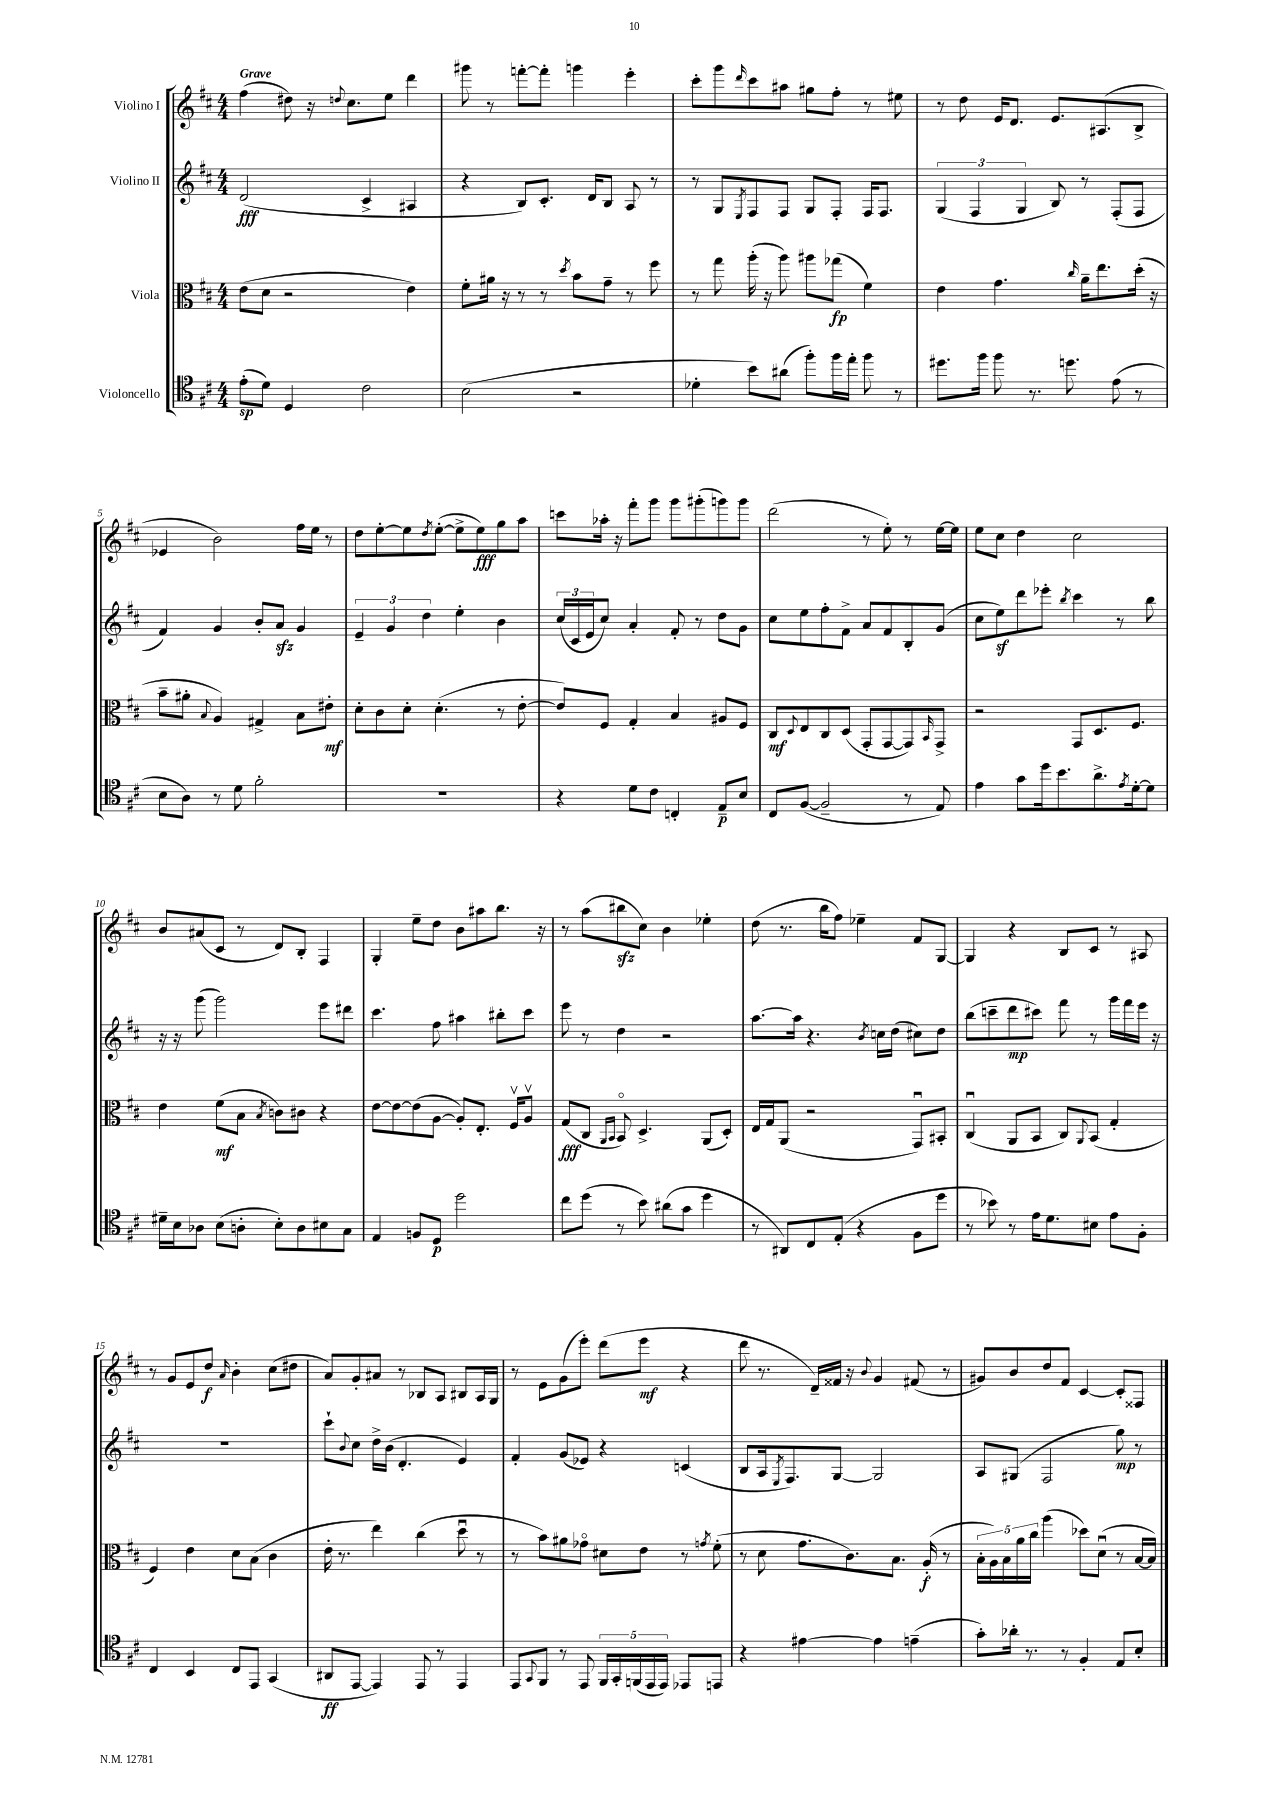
<<
\new StaffGroup <<
\new Staff = "s0" \with { instrumentName = "Violino I" } {
    \clef treble \key d \major \numericTimeSignature \time 4/4 \tempo "Grave"
    fis''4( dis''8) r16 \appoggiatura { d''8 } cis''8. e''8 d'''4 |
    gis'''8 r8 f'''8~-. f'''8-. g'''4 e'''4-. |
    cis'''8-. g'''8 \grace { d'''16 } cis'''8 ais''8 gis''8 fis''8-. r8 eis''8 |
    r8 d''8 e'16 d'8. e'8. ais8.( b8-> |
    ees'4 b'2) fis''16 e''16 r8 |
    d''8 e''8~-. e''8 \acciaccatura { d''8 } e''8~-.( e''8-> e''8\fff) g''8 a''8 |
    c'''8 aes''16-. r16 fis'''8-. g'''8 g'''8 gis'''8-.( g'''8) g'''8 |
    d'''2( r8 e''8-.) r8 e''16~ e''16 |
    e''8 cis''8 d''4 cis''2 |
    b'8 ais'8( cis'8 r8 d'8) b8-. fis4 |
    g4-. e''8-- d''8 b'8 ais''8 b''8. r16 |
    r8 a''8( bis''8\sfz cis''8) b'4 ees''4-. |
    d''8( r8. b''16 fis''8) ees''4-- fis'8 g8~ |
    g4 r4 b8 cis'8 r8 ais8 |
    r8 g'8 e'8 d''8\f \grace { a'16 } b'4-. cis''8( dis''8 |
    a'8) g'8-. ais'8 r8 bes8 a8 bis8 a16 g16 |
    r8 e'8 g'8( e'''8-.) d'''8( e'''8\mf r4 |
    d'''8 r8. d'16--) fisis'16 r16 \appoggiatura { b'8 } g'4 fis'8( r8 |
    gis'8) b'8 d''8 fis'8 cis'4~ cis'8-. fisis8 \bar "|." |
}
\new Staff = "s1" \with { instrumentName = "Violino II" } {
    \clef treble \key d \major \numericTimeSignature \time 4/4
    d'2\fff( cis'4-> ais4 |
    r4 b8) cis'8.-. d'16 b8 a8 r8 |
    r8 g8 \acciaccatura { e8 } fis8 fis8 g8 fis8-. fis16 fis8. |
    \tuplet 3/2 { g4( fis4 g4 } b8) r8 fis8-.( fis8 |
    fis'4) g'4 b'8-. a'8\sfz g'4 |
    \tuplet 3/2 { e'4-- g'4 d''4 } e''4-. b'4 |
    \tuplet 3/2 { cis''16( cis'16 e'16 } cis''8) a'4-. fis'8-. r8 d''8 g'8 |
    cis''8 e''8 fis''8-. fis'8-> a'8 fis'8 b8-. g'8( |
    cis''8 e''8\sf) d'''8 ees'''8-. \acciaccatura { b''8 } cis'''4 r8 b''8 |
    r16 r16 g'''8( g'''2) e'''8 dis'''8 |
    cis'''4. fis''8 ais''4 bis''8-. cis'''8 |
    e'''8 r8 d''4 r2 |
    a''8.~ a''16 r4. \acciaccatura { b'8 } c''16 d''16( cis''8) d''8 |
    b''8( c'''8-- d'''8\mp cis'''8) fis'''8 r8 g'''16 fis'''16 e'''16 r16 |
    R1 |
    cis'''8-! \appoggiatura { b'8 } cis''8 d''16-> b'16( d'4.-. e'4) |
    fis'4-. g'8( ees'8) r4 c'4( |
    b8 a16 \acciaccatura { e8 } fis8.) g8~ g2 |
    a8 gis8( fis2 g''8\mp) r8 \bar "|." |
}
\new Staff = "s2" \with { instrumentName = "Viola" } {
    \clef alto \key d \major \numericTimeSignature \time 4/4
    e'8( d'8 r2 e'4) |
    fis'8-. ais'16 r16 r8 r8 \acciaccatura { d''8 } b'8 g'8-- r8 fis''8 |
    r8 g''8 a''16-.( r16 a''8) ais''8 ges''8\fp( fis'4) |
    e'4 g'4. \grace { cis''16 } a'16-- e''8. d''16-.( r16 |
    b'8-- ais'8-. \appoggiatura { b8 } a4) gis4-> b8 eis'8-.\mf |
    d'8-. cis'8 d'8-. d'4.-.( r8 e'8~-. |
    e'8) fis8 g4-. b4 ais8 fis8 |
    cis8\mf \appoggiatura { d8 } e8 cis8 d8( g,8-. g,8~ g,8) \grace { b,16 } g,8-> |
    r2 g,8 d8. fis8. |
    e'4 fis'8\mf( b8 \acciaccatura { b8 } c'8) cis'8 r4 |
    e'8~ e'8~ e'8( a8~ a8-.) e8.-. fis16\upbow a8\upbow |
    g8\fff( cis8 \grace { a,16 b,16 } b,8\flageolet) d4.-> a,8( d8-.) |
    e16 g16 a,8( r2 g,8\downbow) bis,8-. |
    cis4\downbow( a,8 b,8 cis8) \appoggiatura { a,8 } b,8( g4-. |
    fis4) e'4 d'8 b8( cis'4 |
    e'16-. r8. e''4) cis''4( d''8\downbow r8 |
    r8 b'8) ais'8 ges'8\flageolet dis'8 e'8 r8 \acciaccatura { g'8 } fis'8-.( |
    r8 d'8 g'8. cis'8.) b8. a16-.\f( r8 |
    \tuplet 5/4 { b16-. a16) b16 a'16 cis''16 } a''4( des''8) d'8\downbow( r8 b16~ b16) \bar "|." |
}
\new Staff = "s3" \with { instrumentName = "Violoncello" } {
    \clef tenor \key d \major \numericTimeSignature \time 4/4
    e'8-.\sp( d'8) d4 cis'2 |
    b2( r2 |
    des'4-. b'8) ais'8( fis''8-.) fis''16 e''16-. fis''8 r8 |
    dis''8. fis''16 fis''8 r8. d''8. e'8( r8 |
    b8 a8) r8 d'8 fis'2-. |
    R1 |
    r4 d'8 cis'8 c4-. e8--\p b8 |
    cis8 fis8~( fis2-- r8 e8) |
    e'4 g'8 d''16 b'8. a'8.-> \acciaccatura { e'8 } d'16~-. d'8 |
    dis'16-- b16 aes8 b8( a8-. b8-.) a8 bis8 g8 |
    e4 f8 d8\p d''2 |
    cis''8 d''8( r8 b'8) ais'8( g'8 d''4 |
    r8 ais,8) cis8 e8-.( r4 fis8 d''8 |
    r8 bes'8) r8 e'16 d'8. bis8 e'8 fis8-. |
    cis4 b,4 cis8 e,8 g,4( |
    ais,8\ff e,8~ e,4) e,8 r8 e,4 |
    e,8 \appoggiatura { g,8 } fis,8 r8 e,8 \tuplet 5/4 { fis,16 g,16-. f,16( e,16 e,16) } ees,8 e,8 |
    r4 eis'4~ eis'4 e'4--( |
    g'8-.) aes'16-. r8. r8 fis4-. e8 b8-. \bar "|." |
}
>>
>>
